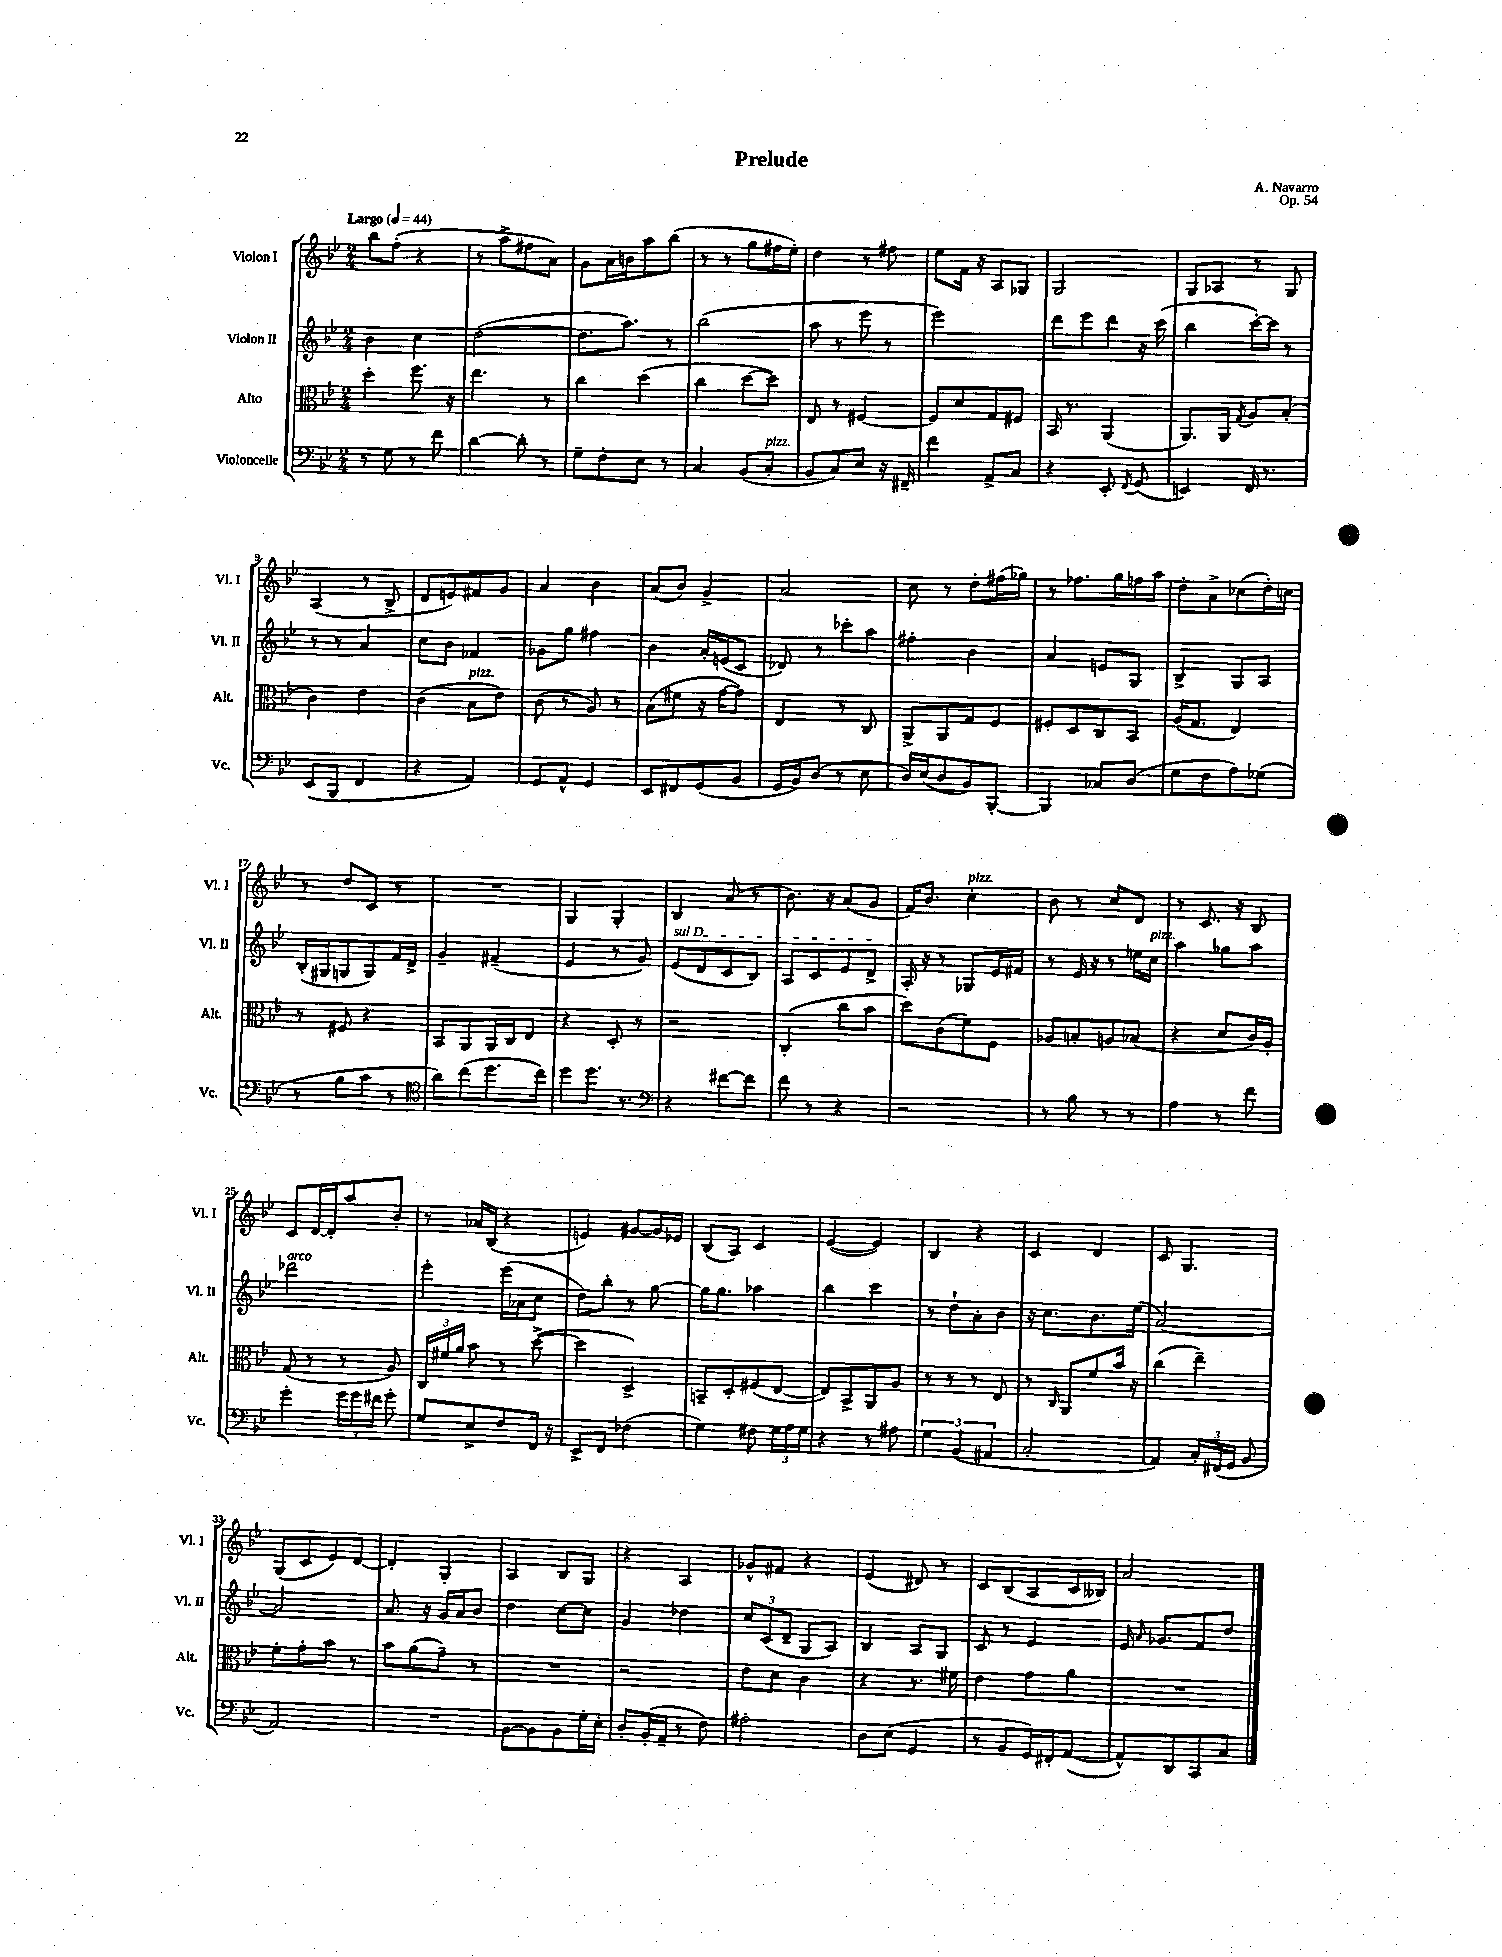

**kern	**kern	**kern	**kern
*part4	*part3	*part2	*part1
*staff4	*staff3	*staff2	*staff1
*I"Violoncelle	*I"Alto	*I"Violon II	*I"Violon I
*I'Vc.	*I'Alt.	*I'Vl. II	*I'Vl. I
*clefF4	*clefC3	*clefG2	*clefG2
*k[b-e-]	*k[b-e-]	*k[b-e-]	*k[b-e-]
*M2/4	*M2/4	*M2/4	*M2/4
*MM44	*MM44	*MM44	*MM44
=1	=1	=1	=1
!	!	!	!LO:TX:a:B:t=Largo
8r	4dd'\	4b-\	8bb-\L
8G\	.	.	(8ff'\J
8r	8.ff\	4cc\	4r
8f\	.	.	.
.	16r	.	.
=2	=2	=2	=2
[4d\	4.ee-\	([2dd\	8r
.	.	.	8aa^\L
8d'\]	.	.	8ff#X\
8r	8r	.	8a\J)
=3	=3	=3	=3
8G~\L	4cc\	8.dd\L]	8g\L
8F'\	.	.	16a\L
.	.	8.aa\J)	16bn\J
8E-\J	(4dd\	.	8aa\
8r	.	8r	(8bb-\J
=4	=4	=4	=4
4C/	4cc\	(2bb-\	8r
.	.	.	8r
(8BB-/L	[8dd\L	.	8gg\L
!LO:TX:a:i:t=pizz.	!	!	!
8C'/J	8dd\J])	.	16ff#X\L
.	.	.	16ee-'\JJ)
=5	=5	=5	=5
8BB-/L	8E-/	8aa\	4dd\
8C/)	8r	8r	.
8E-/J	[4F#X/	8eee-\	8r
16r	.	8r	8ff#X\
16FF#X~/	.	.	.
=6	=6	=6	=6
4f\	8F#/L]	2eee-\)	8ee-\L
.	8d/	.	16f\Jk
.	.	.	16r
8AA^/L	8G/	.	8A/L
8C/J	8F#X/J	.	8G-X/J
=7	=7	=7	=7
4r	16BB-/	8ddd\L	2G/
.	8.r	.	.
.	.	8eee-\	.
8EE-'/	(4AA/	8ddd\J	.
8qFF/	.	.	.
(8GG/	.	16r	.
.	.	(16ccc\	.
=8	=8	=8	=8
4EEn/)	8.AA/L)	4bb-\	8G/L
.	.	.	8A-X/J
.	16AA/Jk	.	.
.	8qG/	.	.
16FF/	8A/L	[16ccc'\LL)	8r
8.r	.	16ccc\JJ]	.
.	(8B-'/J	8r	8G/
!!LO:LB:g=z
=9	=9	=9	=9
(8EE-/L	4c\)	8r	(4A/
8BBB-/J	.	8r	.
4FF/	4e-\	4a/	8r
.	.	.	8B-^/
=10	=10	=10	=10
4r	(4c\	8cc\L	8d/L
.	.	8b-\J	8en/)
!	!LO:TX:a:i:t=pizz.	!	!
4AA/)	8B-\L	4f-X/	8f#X/
.	8e-\J)	.	8g/J
=11	=11	=11	=11
8GG/L	(8c\	8g-X\L	4a/
8AA^^/J	8r	8gg\J	.
4GG/	8A/)	4ff#X\	4b-\
.	8r	.	.
=12	=12	=12	=12
8EE-/L	(8B-\L	4b-\	(8a/L
8FF#X/	8f#X\J	.	8b-/J)
(8GG/	16r	16a'/LL	4g^/
.	[16g\KL	(16en/J	.
8BB-/J	8g\J])	8c/J	.
=13	=13	=13	=13
16GG/LL	4E-/	8d-X/)	2a/
16BB-/J)	.	.	.
(8D/J	.	8r	.
8r	8r	8ccc-X'\L	.
8E-\	8C/	8aa\J	.
=14	=14	=14	=14
16D/LL)	8AA^/L	4ff#X'\	8cc\
(16E-/J	.	.	.
8D/	8AA/	.	8r
8BB-/)	8G/	4b-\	8dd'\L
[8BBB-'/J	8F/J	.	(16ff#X\L
.	.	.	16gg-X\JJ)
=15	=15	=15	=15
4BBB-/]	8F#X'/L	4a/	8r
.	8D/	.	8.ff-X\L
8C-X/L	8C/	8en/L	.
.	.	.	16gg\L
(8D/J	8BB-/J	8G/J	16ffn\
.	.	.	16aa\JJ
=16	=16	=16	=16
8G\L	(16A/KL	4B-^/	8dd'\L
.	8.G/J	.	.
8F\	.	.	8a^\
8A\)	4E-/)	8G/L	(8cc-X\
(8G-X\J	.	8A/J	16dd'\L)
.	.	.	16ccn\JJ
!!LO:LB:g=z
=17	=17	=17	=17
8r	8r	(16B-'/LL	8r
.	.	16G#X/J	.
8B-\L	8F#X/	8Gn/	8dd/L
8c\J	4r	8G/)	8c/J
8r	.	16f/L	8r
.	.	16d^/JJ	.
=18	=18	=18	=18
*clefC4	*	*	*
8a\L)	8BB-/L	4g~/	2r
(8cc\	8AA/	.	.
8.dd\	16AA/L	(4f#X~/	.
.	16C/J	.	.
.	8E-/J	.	.
16cc\Jk)	.	.	.
=19	=19	=19	=19
8dd\L	4r	4e-/	4G/
8.dd\J	.	.	.
.	8D'/	8r	4G'/
8.r	.	.	.
.	8r	8g/)	.
=20	=20	=20	=20
*clefF4	*	*	*
!	!	!LO:TX:a:i:t=sul D	!
4r	2r	(8e-/L	4B-/
.	.	8d/	.
[8f#X\L	.	8c/	(8a/
8f#\J]	.	8B-/J)	8r
=21	=21	=21	=21
8f\	(4C'/	8A/L	8.b-\)
8r	.	8c/	.
.	.	.	16r
4r	8cc\L	8e-/	(8a/L
.	8b-\J	8d^/J	8g/J
=22	=22	=22	=22
2r	8dd\L)	16A'/	16f/KL)
.	.	16r	8.b-/J
.	(8c\	8r	.
!	!	!	!LO:TX:a:i:t=pizz.
.	8f\)	8G-X/L	4cc'\
.	8F\J	16e-/L	.
.	.	16f#X/JJ	.
=23	=23	=23	=23
8r	8A-X/L	8r	8b-\
8B-\	8Bn'/	16e-/	8r
.	.	16r	.
8r	8An/	8r	8cc/L
8r	(8B-X/J	16een\LL	8d/J
!	!	!LO:TX:a:i:t=pizz.	!
.	.	16cc\JJ	.
=24	=24	=24	=24
4A\	4r	4aa\	8r
.	.	.	8.c/
8r	8d/L	8gg-X\L	.
.	.	.	16r
8f\	16c/L)	8aa\J	8B-/
.	16A'/JJ	.	.
!!LO:LB:g=z
=25	=25	=25	=25
!	!	!LO:TX:a:i:t=arco	!
4g'\	(8G/	2ddd-X\	8c/L
.	8r	.	[16d/L
.	.	.	16d'/J]
24g\LL	8r	.	8aa/
24g\	.	.	.
24f#X\JJ	.	.	.
8g'\	8A/)	.	8b-'/J
=26	=26	=26	=26
8G/L	24C/LL	4eee-'\	8r
.	24f#X/	.	.
.	24a/JJ	.	.
8E-^/	8b-\	.	16a-X/LL
.	.	.	(16B-/JJ
8F/	8r	(16eee-\LL	4r
.	.	16a-X\J	.
16FF/Jk	([8dd^\	8cc\J	.
16r	.	.	.
=27	=27	=27	=27
8EE-^/L	4dd\]	8dd\L)	4en/)
8FF/J	.	8bb-'\J	.
(4F-X\	4D^/)	8r	[8g#X/L
.	.	[8gg\	16g#/L]
.	.	.	16e-X/JJ
=28	=28	=28	=28
4G\)	8BBn~/L	16gg\KL]	(8B-/L
.	.	8.gg\J	.
.	8D'/	.	8A/J)
8F#X\	(8F#X/	4aa-X\	4c/
24G\LL	[8E-/J	.	.
24A\	.	.	.
24G\JJ	.	.	.
=29	=29	=29	=29
4r	8E-/L])	4bb-\	([4e-/
.	8BB-^/	.	.
8r	8AA/	4ccc\	4e-/])
8A#X\	8A/J	.	.
=30	=30	=30	=30
6G\	8r	8r	4B-/
.	8r	8dd`\L	.
(6BB-/	.	.	.
.	8r	8a'\	4r
6AA#X/	.	.	.
.	8E-/	8b-\J	.
=31	=31	=31	=31
2C'/	8r	16r	4c/
.	.	8.cc\L	.
.	16qqC/	.	.
.	8AA/L	.	.
.	8f/	8.b-\	4d/
.	16b-/Jk	.	.
.	16r	(16ee-\Jk	.
=32	=32	=32	=32
4AA/)	(4cc\	[2a/)	8c/
.	.	.	4.G/
24C'/LL	4ee-~\)	.	.
(24FF#X/	.	.	.
24GG/JJ	.	.	.
8BB-/	.	.	.
!!LO:LB:g=z
=33	=33	=33	=33
2AA/)	8f'\L	2a/]	(8G/L
.	8g'\	.	8c/
.	8b-\J	.	8e-/)
.	8r	.	[8d/J
=34	=34	=34	=34
2r	8b-\L	8.a/	4d'/]
.	(8a\	.	.
.	.	16r	.
.	8g~\J)	16g/LL	4G'/
.	.	16a/J	.
.	8r	8b-/J	.
=35	=35	=35	=35
[8BB-\L	2r	4dd\	4A/
8BB-\]	.	.	.
8BB-\	.	[8cc\L	8B-/L
16G'\L	.	8cc\J]	8G/J
16E-'\JJ	.	.	.
=36	=36	=36	=36
8D'/L	2r	4g/	4r
(16BB-'/L	.	.	.
16AA~/JJ	.	.	.
8r	.	4dd-X\	4A/
8F\)	.	.	.
=37	=37	=37	=37
2A#X'\	8e-\L	12cc/L	8g-X^^/L
.	.	(12c/	.
.	8d\J	.	8f#X/J
.	.	12d~/J	.
.	4c\	8G/L	4r
.	.	8A/J)	.
=38	=38	=38	=38
8D\L	4r	4B-/	(4e-/
(8E-\J	.	.	.
4GG/	8.r	8A/L	8d#X/)
.	.	8G/J	8r
.	16f#X\	.	.
=39	=39	=39	=39
8r	4e-\	8c/	8c/L
8BB-/L	.	8r	(8B-/
16GG/L)	8g\L	4e-/	8A/
16FF#X'/J	.	.	.
([8AA/J	8a\J	.	16c/L
.	.	.	16B--X/JJ)
=40	=40	=40	=40
8AA^^/L])	2r	16e-/	2a/
.	.	16qqa/	.
.	.	8.g-X/L	.
8DD/	.	.	.
8CC/	.	8f/	.
8C/J	.	8dd/J	.
==	==	==	==
*-	*-	*-	*-
